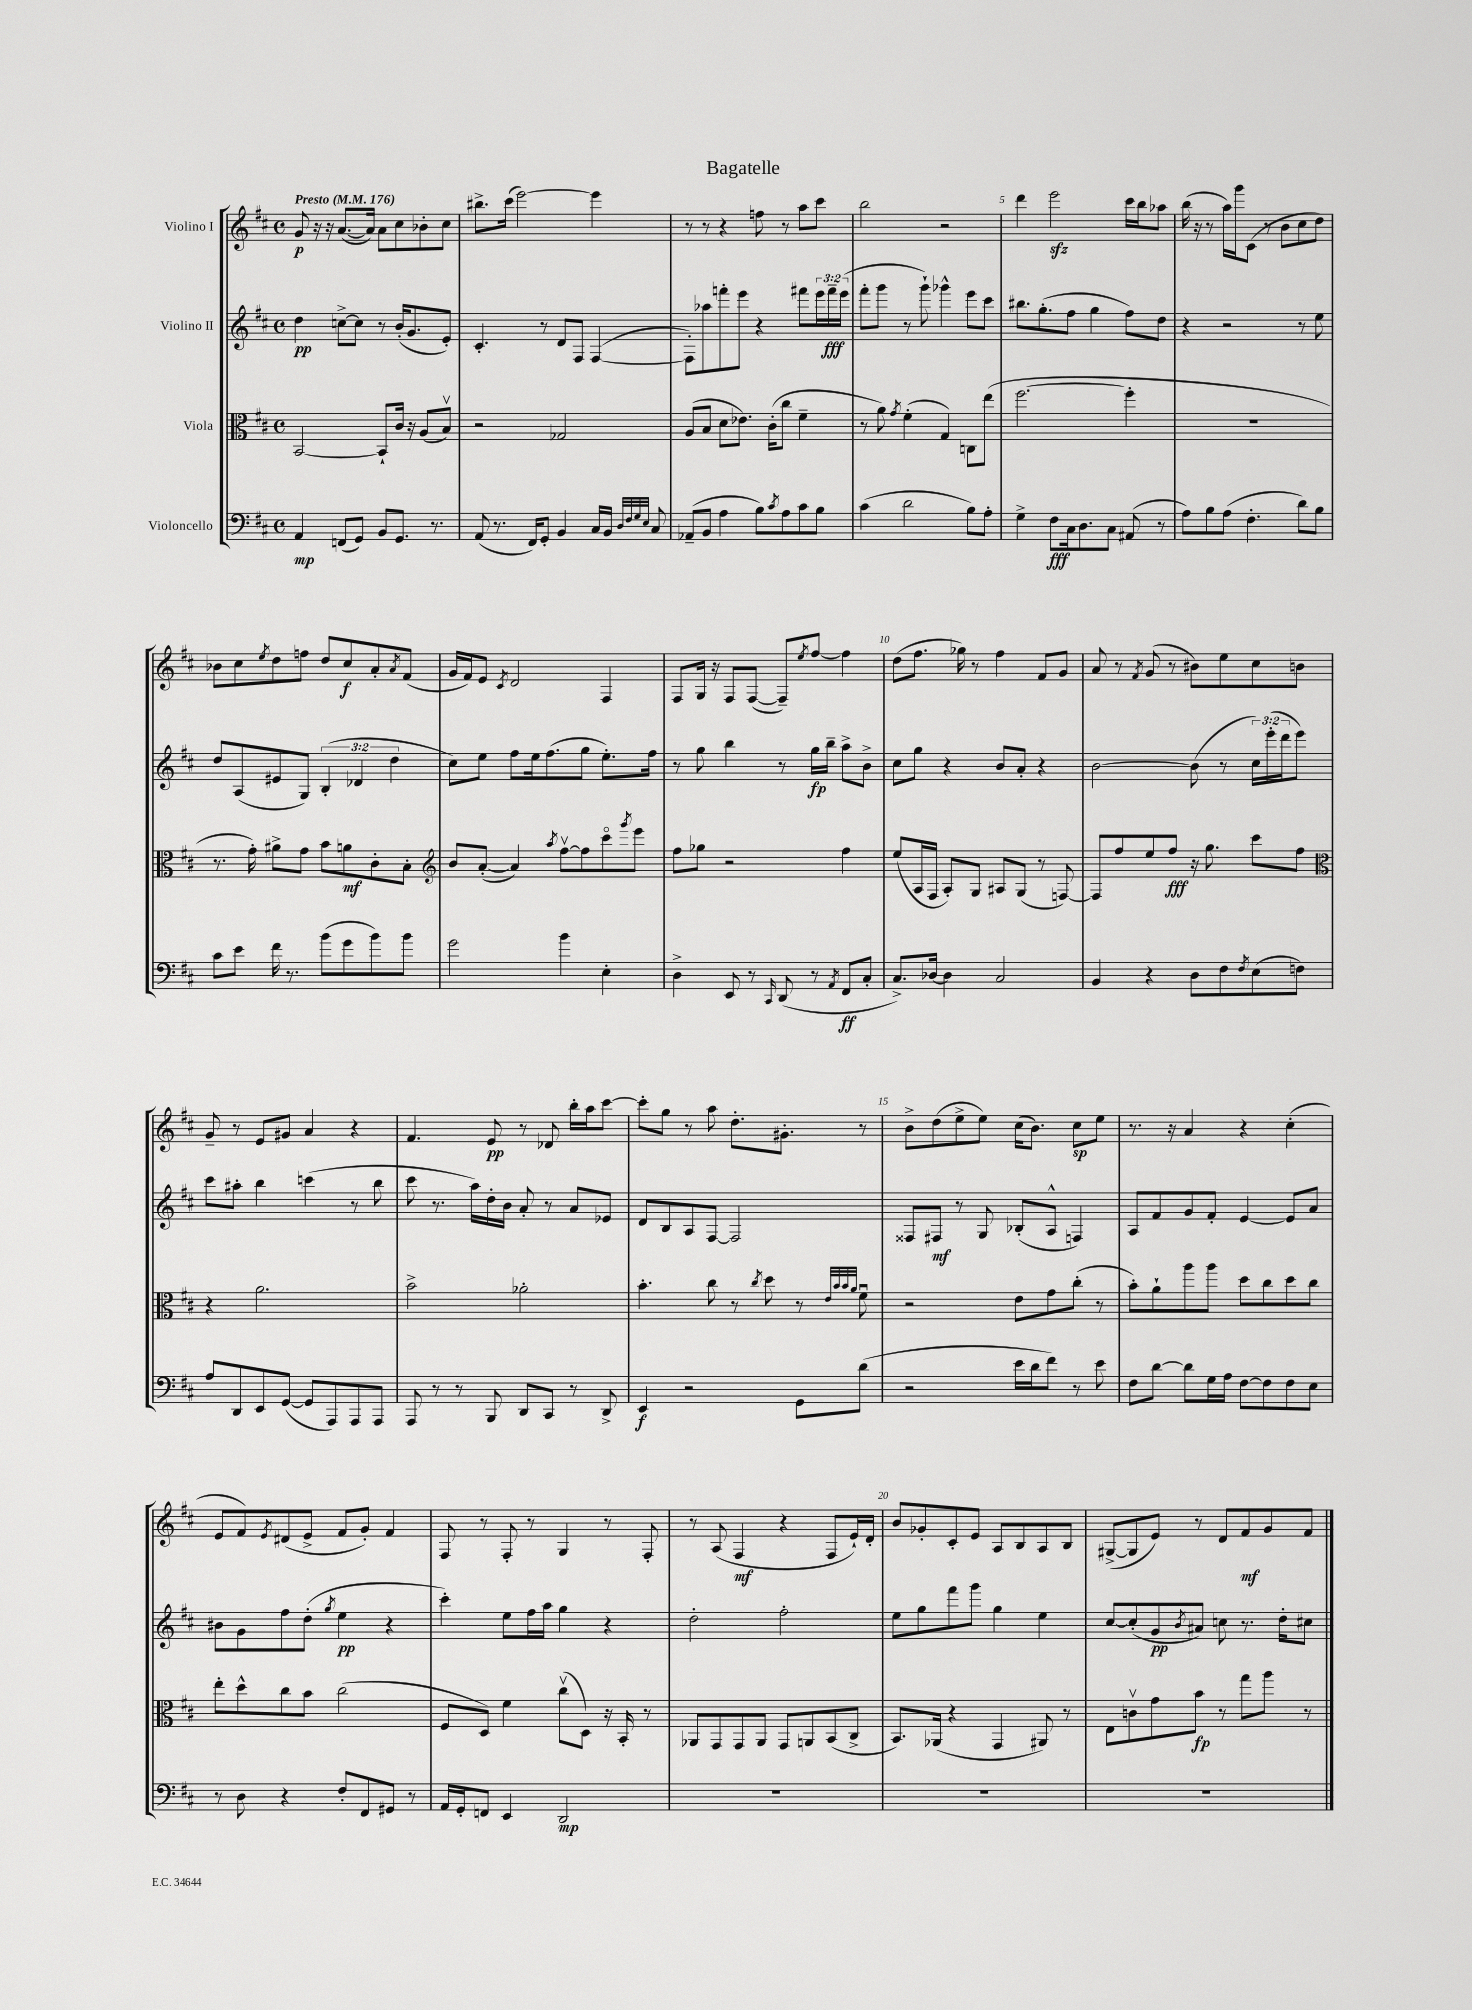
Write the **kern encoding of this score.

**kern	**kern	**kern	**kern
*staff4	*staff3	*staff2	*staff1
*clefF4	*clefC3	*clefG2	*clefG2
*k[f#c#]	*k[f#c#]	*k[f#c#]	*k[f#c#]
*M4/4	*M4/4	*M4/4	*M4/4
*met(c)	*met(c)	*met(c)	*met(c)
*MM176	*MM176	*MM176	*MM176
4AA	[2BB	4dd	8g
.	.	.	16r
.	.	.	16r
(8FF	.	[8cc^	([8.a
8GG)	.	8cc]	.
.	.	.	16a])
8BB	8BB`]	8r	8a
8.GG	16c#	(16b'	8cc#
.	16r	8.g	.
.	(8A	.	8b-'
8.r	.	.	.
.	8Bv)	8e')	8cc#
=	=	=	=
(8AA	2r	4.c#'	8.bb#^
8.r	.	.	.
.	.	.	(16ccc#
.	.	.	[2eee)
16FF#)	.	.	.
8GG'	.	8r	.
4BB	2G-	8d	.
.	.	8F#	.
16C#	.	([4F#	4eee]
16BB	.	.	.
32qqD	.	.	.
32qqF#	.	.	.
32qqG	.	.	.
32qqE	.	.	.
8C#	.	.	.
=	=	=	=
(8AA-~	(8A	8F#'])	8r
8BB	8B	8aa-	8r
4A	8d	8fff'	4r
.	8.e-)	8eee	.
8B)	.	4r	8ff
.	(16c#'	.	.
8qc#	.	.	.
8A	8cc#	.	8r
8c#	4f#~	8fff#	8aa
8B	.	24eee	8ccc#
.	.	24fff#~	.
.	.	(24eee	.
=	=	=	=
(4c#	8r	8fff#'	2bb
.	8a)	8ggg	.
.	8qg	.	.
2d	(4f#'	8r	.
.	.	8ggg`)	.
.	4G)	4ggg-^^	2r
8B)	8C	8eee	.
8A'	(8ee	8ccc#	.
=	=	=	=
4G^	[2.ff#	8.bb#	4ddd
.	.	(8.gg'	.
8F#	.	.	2eee
16C#	.	8ff#	.
8.D	.	.	.
.	.	4gg	.
8C#	.	.	.
(8AA#	4ff#']	8ff#)	16ccc#
.	.	.	16bb
8r	.	8dd	8aa-
=	=	=	=
8A)	1r	4r	(16bb
.	.	.	16r
8B	.	.	8r
(8A	.	2r	16aa)
.	.	.	16ggg
4.F#'	.	.	(8c#
.	.	.	8r
.	.	.	8b
8d)	.	8r	8cc#
8B	.	8ee	8dd)
=	=	=	=
8c#	8.r	8dd	8b-
8e	.	(8A	8cc#
.	16g')	.	.
.	.	.	8qee
16f#	8a#^	8e#	8dd
8.r	.	.	.
.	8g	8G)	8ff
(8b	8b	(6B'	8dd
8g	8a	.	8cc#
.	.	6d-	.
8b)	8c#'	.	8a'
.	.	6dd	.
.	.	.	8qa
8b	8B'	.	(8f#
=	=	=	=
*	*clefG2	*	*
2g	8b	8cc#)	16g
.	.	.	16f#)
.	([8a'	8ee	8e
.	.	.	8qc#
.	4a])	8ff#	2d
.	.	16ee	.
.	.	(8.ff#	.
.	8qaa	.	.
4b	[8ff#v	.	.
.	8ff#]	8gg	.
4E'	8ccc#o	8.ee')	4F#
.	8qggg	.	.
.	8eee	.	.
.	.	16ff#	.
=	=	=	=
4D^	8ff#	8r	8F#
.	8gg-	8gg	16G
.	.	.	16r
8EE	2r	4bb	8F#
8r	.	.	([8F#
16qqCC#	.	.	.
(8DD	.	8r	8F#~])
.	.	.	8qee
8r	.	16gg	[8ff#
.	.	16bb~	.
8qAA	.	.	.
8FF#	4ff#	8aa^	4ff#]
8C#'	.	8b^	.
=	=	=	=
8.C#^)	(8ee	8cc#	(8dd
.	16A	8gg	8.ff#
[16D-	16F#	.	.
4D-]	8A')	4r	.
.	.	.	16gg-)
.	8G	.	8r
2C#	8A#	8b	4ff#
.	(8G	8a'	.
.	8r	4r	8f#
.	[8F)	.	8g
=	=	=	=
4BB	8F]	[2b	8a
.	8ff#	.	8r
.	.	.	8qf#
4r	8ee	.	(8g
.	8ff#	.	8r
8D	16r	(8b]	8b#)
.	8.gg	.	.
8F#	.	8r	8ee
8qF#	.	.	.
(8E	8ccc#	24cc#)	8cc#
.	.	(24eee'	.
.	.	24ddd	.
8F)	8ff#	8eee)	8b
=	=	=	=
*	*clefC3	*	*
8A	4r	8ccc#	8g~
8DD	.	8aa#'	8r
8EE	2.a	4bb	8e
([8GG	.	.	8g#
8GG]	.	(4ccc	4a
8AAA)	.	.	.
8AAA	.	8r	4r
8AAA	.	8bb	.
=	=	=	=
8AAA	2b^	8ccc#	4.f#
8r	.	8.r	.
8r	.	.	.
.	.	16aa)	.
8BBB	.	16dd'	8e
.	.	16b	.
8DD	2a-'	8a'	8r
8CC#	.	8r	8d-
8r	.	8a	16bb'
.	.	.	16aa
8DD^	.	8e-	[8ccc#
=	=	=	=
4EE	4.b'	8d	8ccc#']
.	.	8B	8gg
2r	.	8A	8r
.	8cc#	[8F#	8aa
.	8r	2F#]	8.dd'
.	8qcc#	.	.
.	8dd	.	.
.	.	.	8.g#'
8GG	8r	.	.
.	32qqe	.	.
.	32qqb	.	.
.	32qqb	.	.
.	32qqa	.	.
(8d	8f#u	.	8r
=	=	=	=
2r	2r	8F##	8b^
.	.	8F#	(8dd
.	.	8r	8ee^
.	.	8G	8ee)
16e	8e	(8B-'	(16cc#
16d	.	.	8.b)
8f#)	8g	8A^^	.
8r	(8cc#'	4F)	8cc#
8e	8r	.	8ee
=	=	=	=
8F#	8b')	8A	8.r
[8d	8a`	8f#	.
.	.	.	16r
8d]	8aa	8g	4a
16G	8aa	8f#'	.
16A	.	.	.
[8F#	8dd	[4e	4r
8F#]	8cc#	.	.
8F#	8dd	8e]	(4cc#'
8E	8cc#	8a	.
=	=	=	=
8r	8ee'	8b#	8e
8D	8dd^^	8g	8f#)
.	.	.	8qe
4r	8cc#	8ff#	(8d#
.	8b	(8dd'	8e^
.	.	8qgg	.
8F#'	(2cc#	4ee	8f#
8FF#	.	.	8g')
8GG#	.	4r	4f#
8r	.	.	.
=	=	=	=
16AA	8F#	4ccc#')	8F#
16GG'	.	.	.
8FF	8D)	.	8r
4EE	4f#	8ee	8F#'
.	.	16ff#	8r
.	.	16aa	.
2DD	(8cc#v	4gg	4G
.	8D)	.	.
.	16r	4r	8r
.	16BB'	.	.
.	8r	.	8F#'
=	=	=	=
1r	8AA-	2dd'	8r
.	8GG	.	(8A
.	8GG	.	4F#
.	8AA-	.	.
.	8GG	2ff#'	4r
.	8AA	.	.
.	(8BB	.	8F#
.	8C#^	.	16e`)
.	.	.	16d'
=	=	=	=
1r	8.BB)	8ee	8b
.	.	8gg	8g-'
.	(16AA-	.	.
.	4r	8fff#	8c#'
.	.	8ggg	8e
.	4GG	4gg	8A
.	.	.	8B
.	8AA#)	4ee	8A
.	8r	.	8B
=	=	=	=
1r	8E	[8cc#	([8G#^
.	8cv	(8cc#']	8G#]
.	8g	8g	8e)
.	.	8qb	.
.	8b	8a#)	8r
.	8r	8cc	8d
.	8gg	8.r	8f#
.	8aa	.	8g
.	.	16dd'	.
.	8r	8cc#	8f#
==	==	==	==
*-	*-	*-	*-
